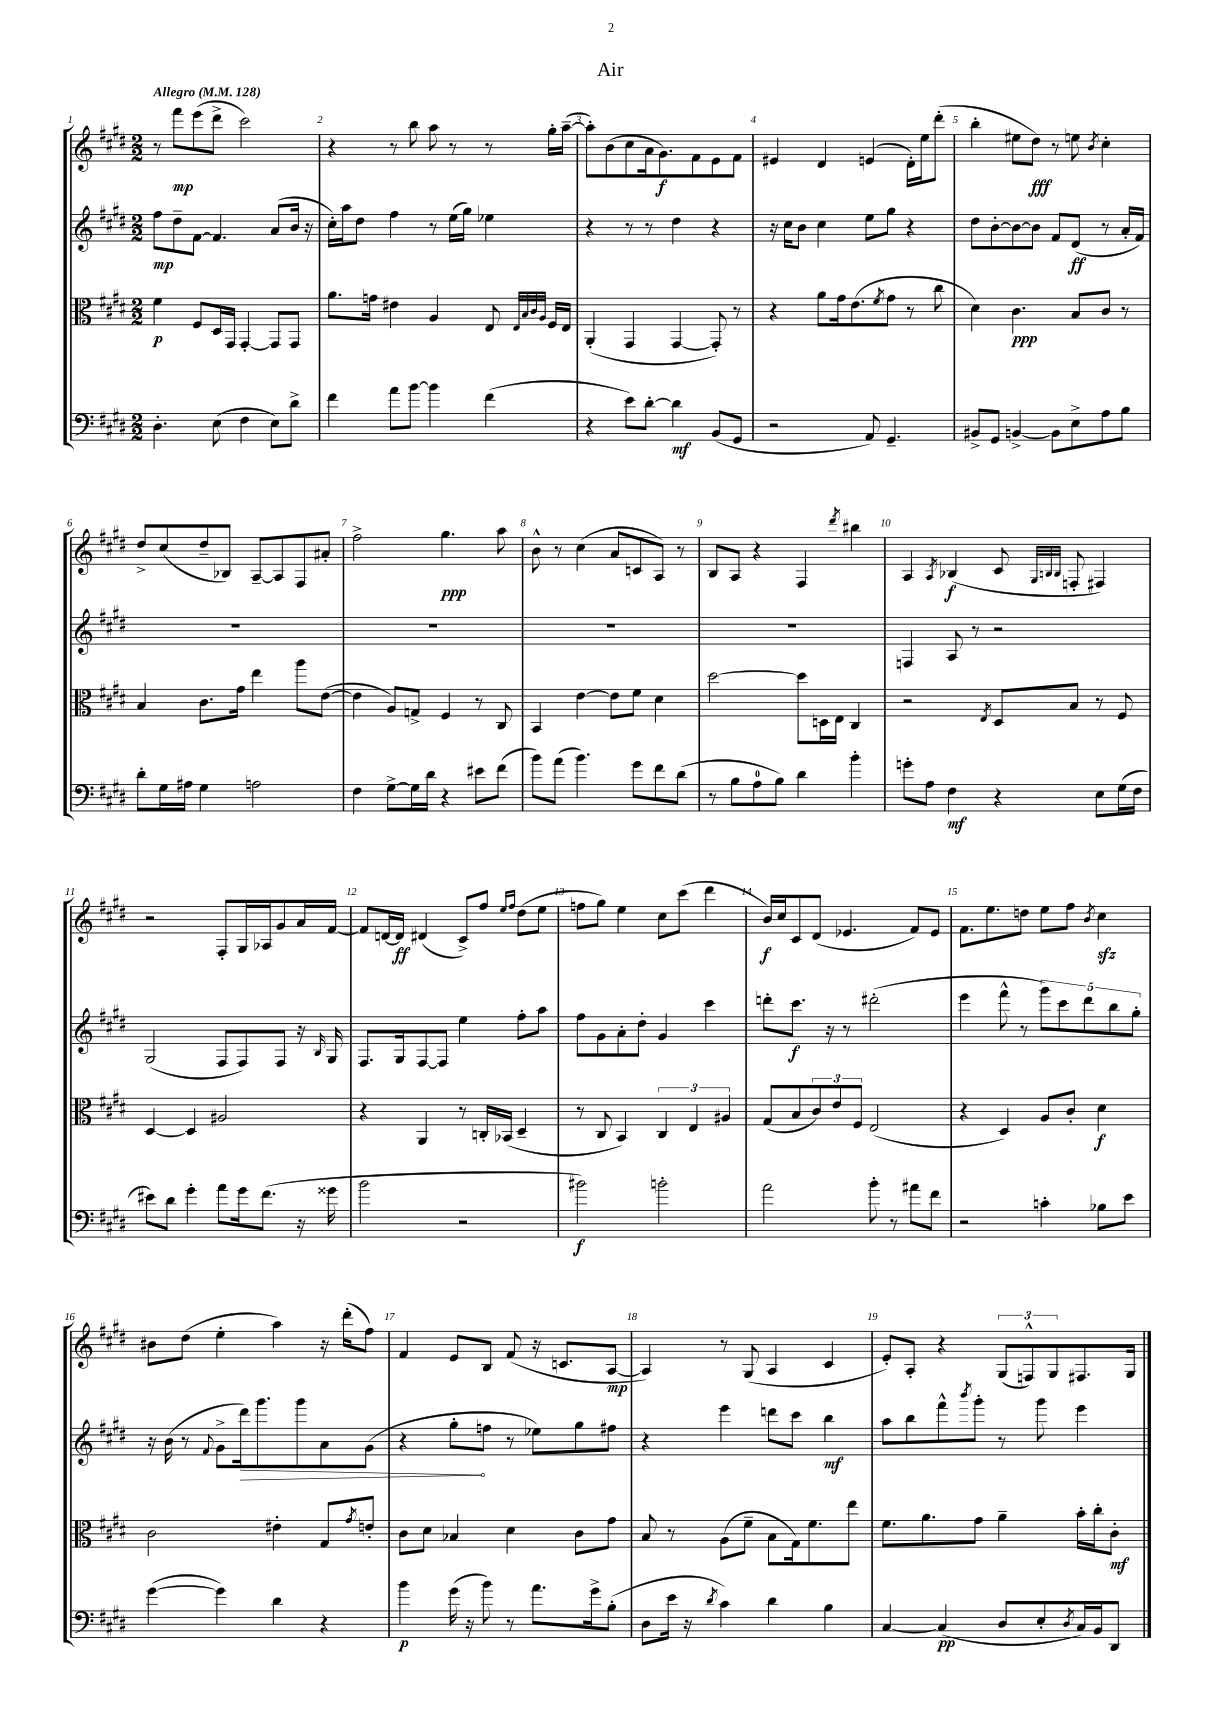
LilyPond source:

\header { title = "Air" }
<<
\new StaffGroup <<
\new Staff = "s0" {
    \clef treble \key e \major \numericTimeSignature \time 2/2 \tempo "Allegro" 4 = 128
    r8 fis'''8\mp e'''8( dis'''8-> cis'''2) |
    r4 r8 b''8 a''8 r8 r8 gis''16-. a''16~--( |
    a''8-.) b'8( cis''8 a'16 gis'8.\f) fis'8 e'8 fis'8 |
    eis'4 dis'4 e'4( dis'16-.) e''16 dis'''8-.( |
    b''4-. eis''8 dis''8\fff) r8 e''8 \acciaccatura { b'8 } cis''4-. |
    dis''8-> cis''8( dis''8-- bes8) a8~-- a8 fis8 ais'8-. |
    fis''2-> gis''4.\ppp a''8 |
    b'8-^ r8 cis''4( a'8 c'8 a8) r8 |
    b8 a8 r4 fis4 \acciaccatura { dis'''8 } bis''4 |
    a4 \acciaccatura { a8 } bes4\f( cis'8 \grace { gis32 b32 b32 } f8-. fis4) |
    r2 fis8-. gis16 aes16 gis'8 a'16 fis'16~ |
    fis'8 d'16~ d'16\ff dis'4( cis'8->) fis''8 \grace { e''16 fis''16 } dis''8( e''8 |
    f''8 gis''8) e''4 cis''8 cis'''8( dis'''4 |
    b'16\f) cis''16 cis'8 dis'8( ees'4. fis'8) ees'8 |
    fis'8. e''8. d''8 e''8 fis''8 \acciaccatura { b'8 } cis''4\sfz |
    bis'8 dis''8( e''4-. a''4) r16 dis'''16-.( fis''8) |
    fis'4 e'8 b8 fis'8( r16 c'8. a8~\mp |
    a4) r8 gis8( a4 cis'4 |
    e'8-.) a8-. r4 \tuplet 3/2 { gis8( f8-^) gis8 } fis8. gis16 \bar "|." |
}
\new Staff = "s1" {
    \clef treble \key e \major \numericTimeSignature \time 2/2
    fis''8\mp dis''8-- fis'8~ fis'4. a'8( b'16 r16 |
    cis''16-.) a''16 dis''8 fis''4 r8 e''16( gis''16) ees''4 |
    r4 r8 r8 dis''4 r4 |
    r16 cis''16 b'8 cis''4 e''8 gis''8 r4 |
    dis''8 b'8~-. b'8~ b'8 fis'8 dis'8\ff( r8 a'16-. fis'16) |
    R1 |
    R1 |
    R1 |
    R1 |
    f4 a8 r8 r2 |
    gis2( fis8 fis8) fis8 r16 \grace { b16 } gis16 |
    fis8. gis16 fis8~ fis8 e''4 fis''8-. a''8 |
    fis''8 gis'8 a'8-. dis''8-. gis'4 cis'''4 |
    d'''8-. cis'''8.\f r16 r8 dis'''2-.( |
    e'''4 fis'''8-^ r8 \tuplet 5/4 { gis'''8) cis'''8 dis'''8 b''8 gis''8-. } |
    r16 b'16( r8 \appoggiatura { fis'8 } gis'8-> \once \override Hairpin.circled-tip = ##t dis'''16\>) gis'''8. gis'''8 a'8 gis'8( |
    r4 gis''8-.\! f''8 r8 ees''8) gis''8 fis''8 |
    r4 e'''4 d'''8 cis'''8 b''4\mf |
    a''8 b''8 fis'''8-^ \acciaccatura { b'''8 } gis'''8-. r8 gis'''8 e'''4 \bar "|." |
}
\new Staff = "s2" {
    \clef alto \key e \major \numericTimeSignature \time 2/2
    fis'4\p fis8 dis16 gis,16 gis,4~-. gis,8 gis,8 |
    a'8. g'16 eis'4 a4 e8 \grace { e32 b32 cis'32 a32 } fis16 e16 |
    a,4-.( gis,4 gis,4~ gis,8-.) r8 |
    r4 a'8 gis'16 e'8.( \acciaccatura { fis'8 } gis'8 r8 cis''8 |
    dis'4) cis'4.\ppp b8 cis'8 r8 |
    b4 cis'8. gis'16 e''4 a''8 e'8~( |
    e'4 a8) g8-> fis4 r8 cis8 |
    b,4 e'4~ e'8 fis'8 dis'4 |
    dis''2~ dis''8 d16 e16 cis4 |
    r2 \acciaccatura { e8 } dis8 b8 r8 fis8 |
    dis4~ dis4 ais2 |
    r4 a,4 r8 c16-. bes,16( dis4-- |
    r8 cis8 b,4) \tuplet 3/2 { cis4 e4 ais4 } |
    gis8( b8 \tuplet 3/2 { cis'8) e'8 fis8 } e2( |
    r4 dis4) a8 cis'8-. dis'4\f |
    cis'2 eis'4-. gis8 \acciaccatura { gis'8 } e'8-. |
    cis'8 dis'8 bes4 dis'4 cis'8 gis'8 |
    b8 r8 a8( fis'8-- b8 gis16) fis'8. e''8 |
    fis'8. a'8. gis'8 a'4-- b'16-. cis''16-. cis'8-.\mf \bar "|." |
}
\new Staff = "s3" {
    \clef bass \key e \major \numericTimeSignature \time 2/2
    dis4.-. e8( fis4 e8) dis'8-> |
    fis'4 a'8 b'8~ b'4 fis'4( |
    r4 e'8) dis'8~-. dis'4\mf b,8( gis,8 |
    r2 a,8) gis,4.-- |
    bis,8-> gis,8 b,4~-> b,8 e8-> a8 b8 |
    dis'8-. gis16 ais16 gis4 a2 |
    fis4 gis8~-> gis16 dis'16 r4 eis'8 fis'8( |
    b'8) a'8( b'4.) gis'8 fis'8 dis'8( |
    r8 b8 a8-0 b8) dis'4 b'4-. |
    g'8-. a8 fis4\mf r4 e8 gis16( fis16 |
    eis'8) dis'8 gis'4-. a'8 gis'16 fis'8.( r16 gisis'16 |
    b'2 r2 |
    bis'2\f) b'2-. |
    a'2 b'8-. r8 ais'8 fis'8 |
    r2 c'4-. bes8 e'8 |
    gis'4~( gis'4) dis'4 r4 |
    b'4\p gis'16( r16 b'8) r8 a'8. gis'16-> b8-.( |
    dis8 e'16 r16 \acciaccatura { dis'8 } cis'4) dis'4 b4 |
    cis4~ cis4\pp( dis8 e8-. \acciaccatura { dis8 } cis16) b,16 dis,8 \bar "|." |
}
>>
>>
\layout { \context { \Score \override BarNumber.break-visibility = ##(#f #t #t) barNumberVisibility = #all-bar-numbers-visible } }
